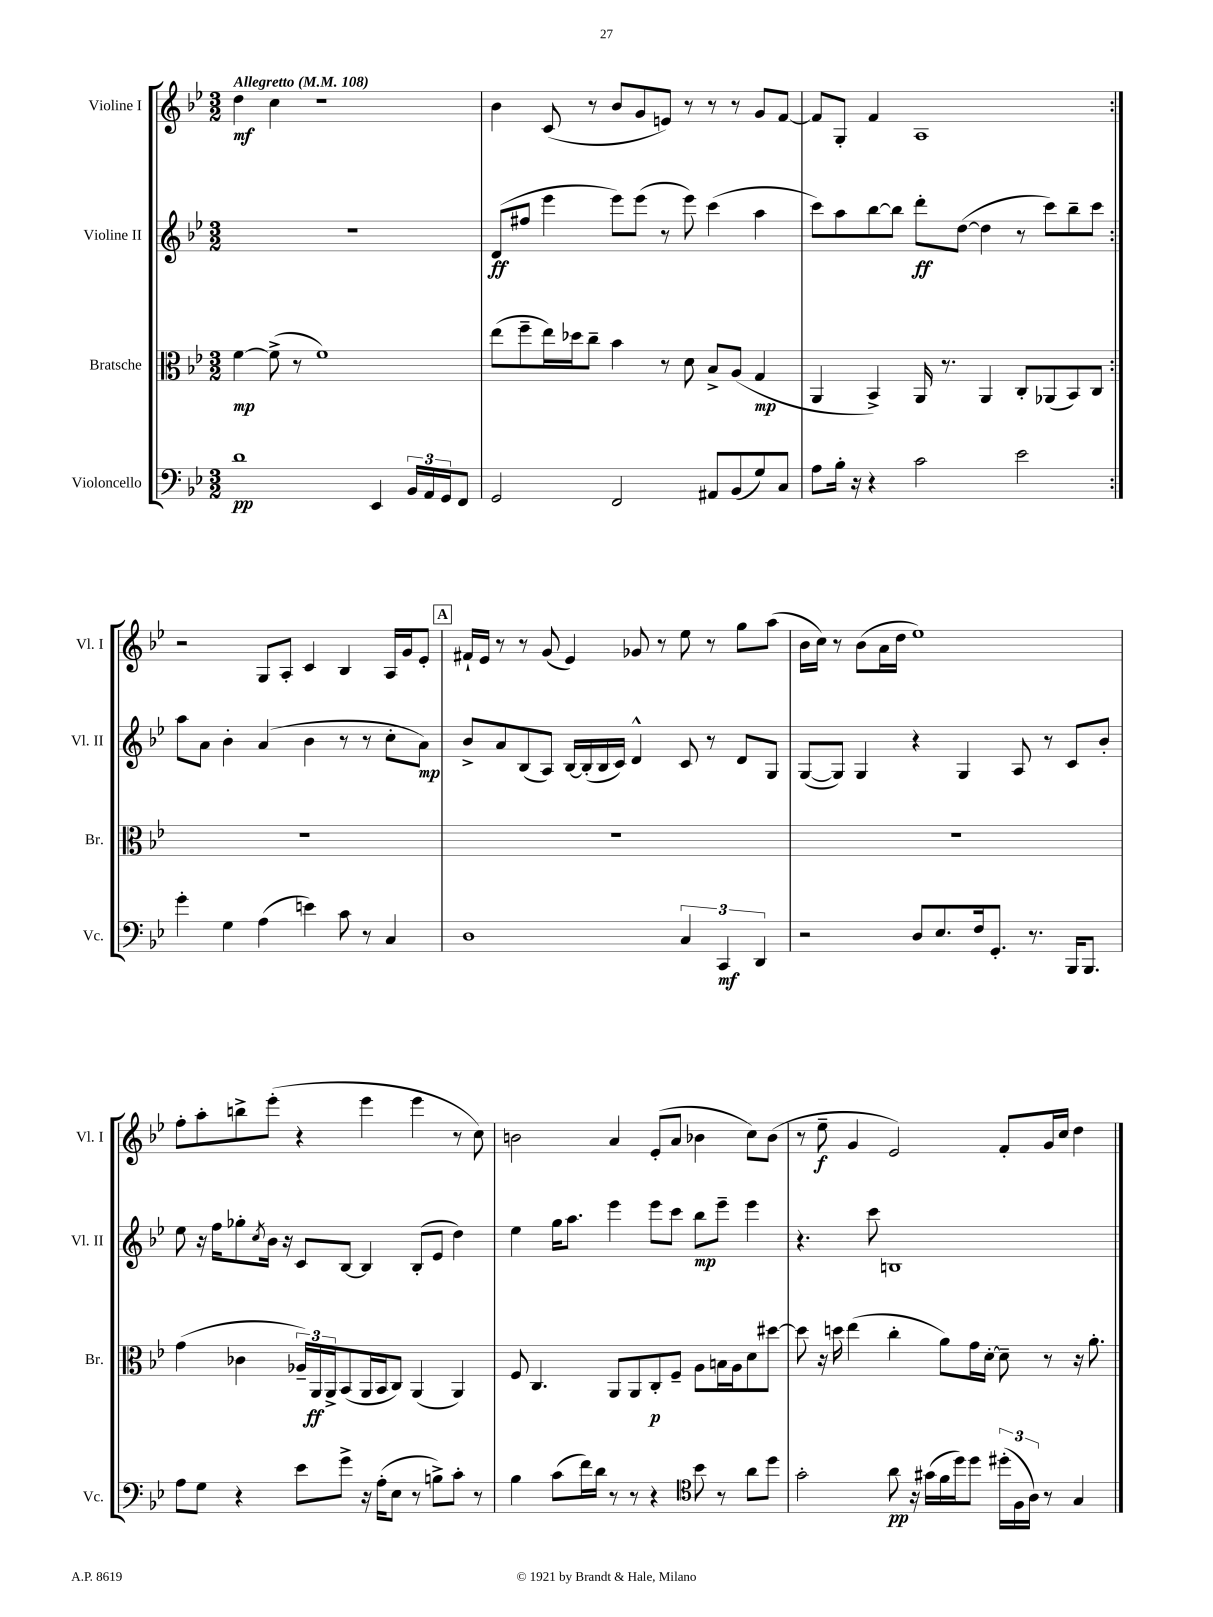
<<
\new StaffGroup <<
\new Staff = "s0" \with { instrumentName = "Violine I" shortInstrumentName = "Vl. I" } {
    \clef treble \key bes \major \numericTimeSignature \time 3/2 \tempo "Allegretto" 4 = 108
    \repeat volta 2 { d''4\mf c''4 r1 |
    bes'4 c'8( r8 bes'8 g'8 e'8) r8 r8 r8 g'8 f'8~ |
    f'8 g8-. f'4 a1 | }
    r2 g8 a8-. c'4 bes4 a16 g'16 ees'8-. |
    \mark \markup { \box "A" } fis'16-! ees'16 r8 r8 g'8( ees'4) ges'8 r8 ees''8 r8 g''8 a''8( |
    bes'16 c''16) r8 bes'8( a'16 d''16 ees''1) |
    f''8-. a''8-. b''8-> ees'''8-.( r4 ees'''4 ees'''4 r8 c''8) |
    b'2 a'4 ees'8-.( a'8 bes'4 c''8) bes'8( |
    r8 ees''8--\f g'4 ees'2) f'8-. g'16 c''16 d''4 \bar "|." |
}
\new Staff = "s1" \with { instrumentName = "Violine II" shortInstrumentName = "Vl. II" } {
    \clef treble \key bes \major \numericTimeSignature \time 3/2
    \repeat volta 2 { R1. |
    d'8\ff( fis''8 ees'''4 ees'''8) ees'''8( r8 ees'''8) c'''4( a''4 |
    c'''8) a''8 bes''8~ bes''8 d'''8-.\ff d''8~( d''4 r8 c'''8) bes''8-- c'''8 | }
    a''8 a'8 bes'4-. a'4( bes'4 r8 r8 c''8-. a'8\mp) |
    \mark \markup { \box "A" } bes'8-> a'8 bes8( a8) bes16~ bes16-.( bes16 c'16) d'4-^ c'8 r8 d'8 g8 |
    g8~( g8) g4 r4 g4 a8 r8 c'8 bes'8-. |
    ees''8 r16 f''16 ges''8-. \acciaccatura { c''8 } bes'16 r16 c'8 bes8~ bes4 bes8-.( ees'8 d''4) |
    ees''4 g''16 a''8. ees'''4 ees'''8 c'''8 bes''8\mp ees'''8-- ees'''4 |
    r4. c'''8 b1 \bar "|." |
}
\new Staff = "s2" \with { instrumentName = "Bratsche" shortInstrumentName = "Br." } {
    \clef alto \key bes \major \numericTimeSignature \time 3/2
    \repeat volta 2 { f'4~\mp f'8->( r8 f'1) |
    ees''8( f''8-- ees''16) des''16 c''8-- bes'4 r8 d'8 bes8-> a8( g4\mp |
    a,4 bes,4->) a,16 r8. a,4 c8-. aes,8( bes,8) c8 | }
    R1. |
    \mark \markup { \box "A" } R1. |
    R1. |
    g'4( ces'4 \tuplet 3/2 { aes16--) a,16\ff a,16-> } bes,8( a,16 bes,16 c8) a,4( a,4) |
    f8 c4. a,8 a,8 c8-.\p f8-- a8 b16 a16 d'8 dis''8~ |
    dis''8 r16 d''16 ees''4( c''4-. a'8) g'16 d'16~-. d'8-- r8 r16 a'8.-. \bar "|." |
}
\new Staff = "s3" \with { instrumentName = "Violoncello" shortInstrumentName = "Vc." } {
    \clef bass \key bes \major \numericTimeSignature \time 3/2
    \repeat volta 2 { d'1\pp ees,4 \tuplet 3/2 { bes,16 a,16 g,16 } f,8 |
    g,2 f,2 ais,8 bes,8( g8) c8 |
    a8 bes16-. r16 r4 c'2 ees'2 | }
    g'4-. g4 a4( e'4) c'8 r8 c4 |
    \mark \markup { \box "A" } d1 \tuplet 3/2 { c4 c,4\mf d,4 } |
    r2 d8 ees8. f16 g,8.-. r8. bes,,16 bes,,8. |
    a8 g8 r4 ees'8 g'8-> r16 a16-.( ees8 r8 b8->) c'8-. r8 |
    bes4 c'8( f'16) d'16 r8 r8 r4 \clef tenor bes'8 r8 a'8 d''8 |
    g'2-. a'8\pp r16 gis'16( f'16 d''16) d''8 \tuplet 3/2 { dis''16-.( f16 a16) } r8 g4 \bar "|." |
}
>>
>>
\layout { \context { \Score \remove "Bar_number_engraver" } }
